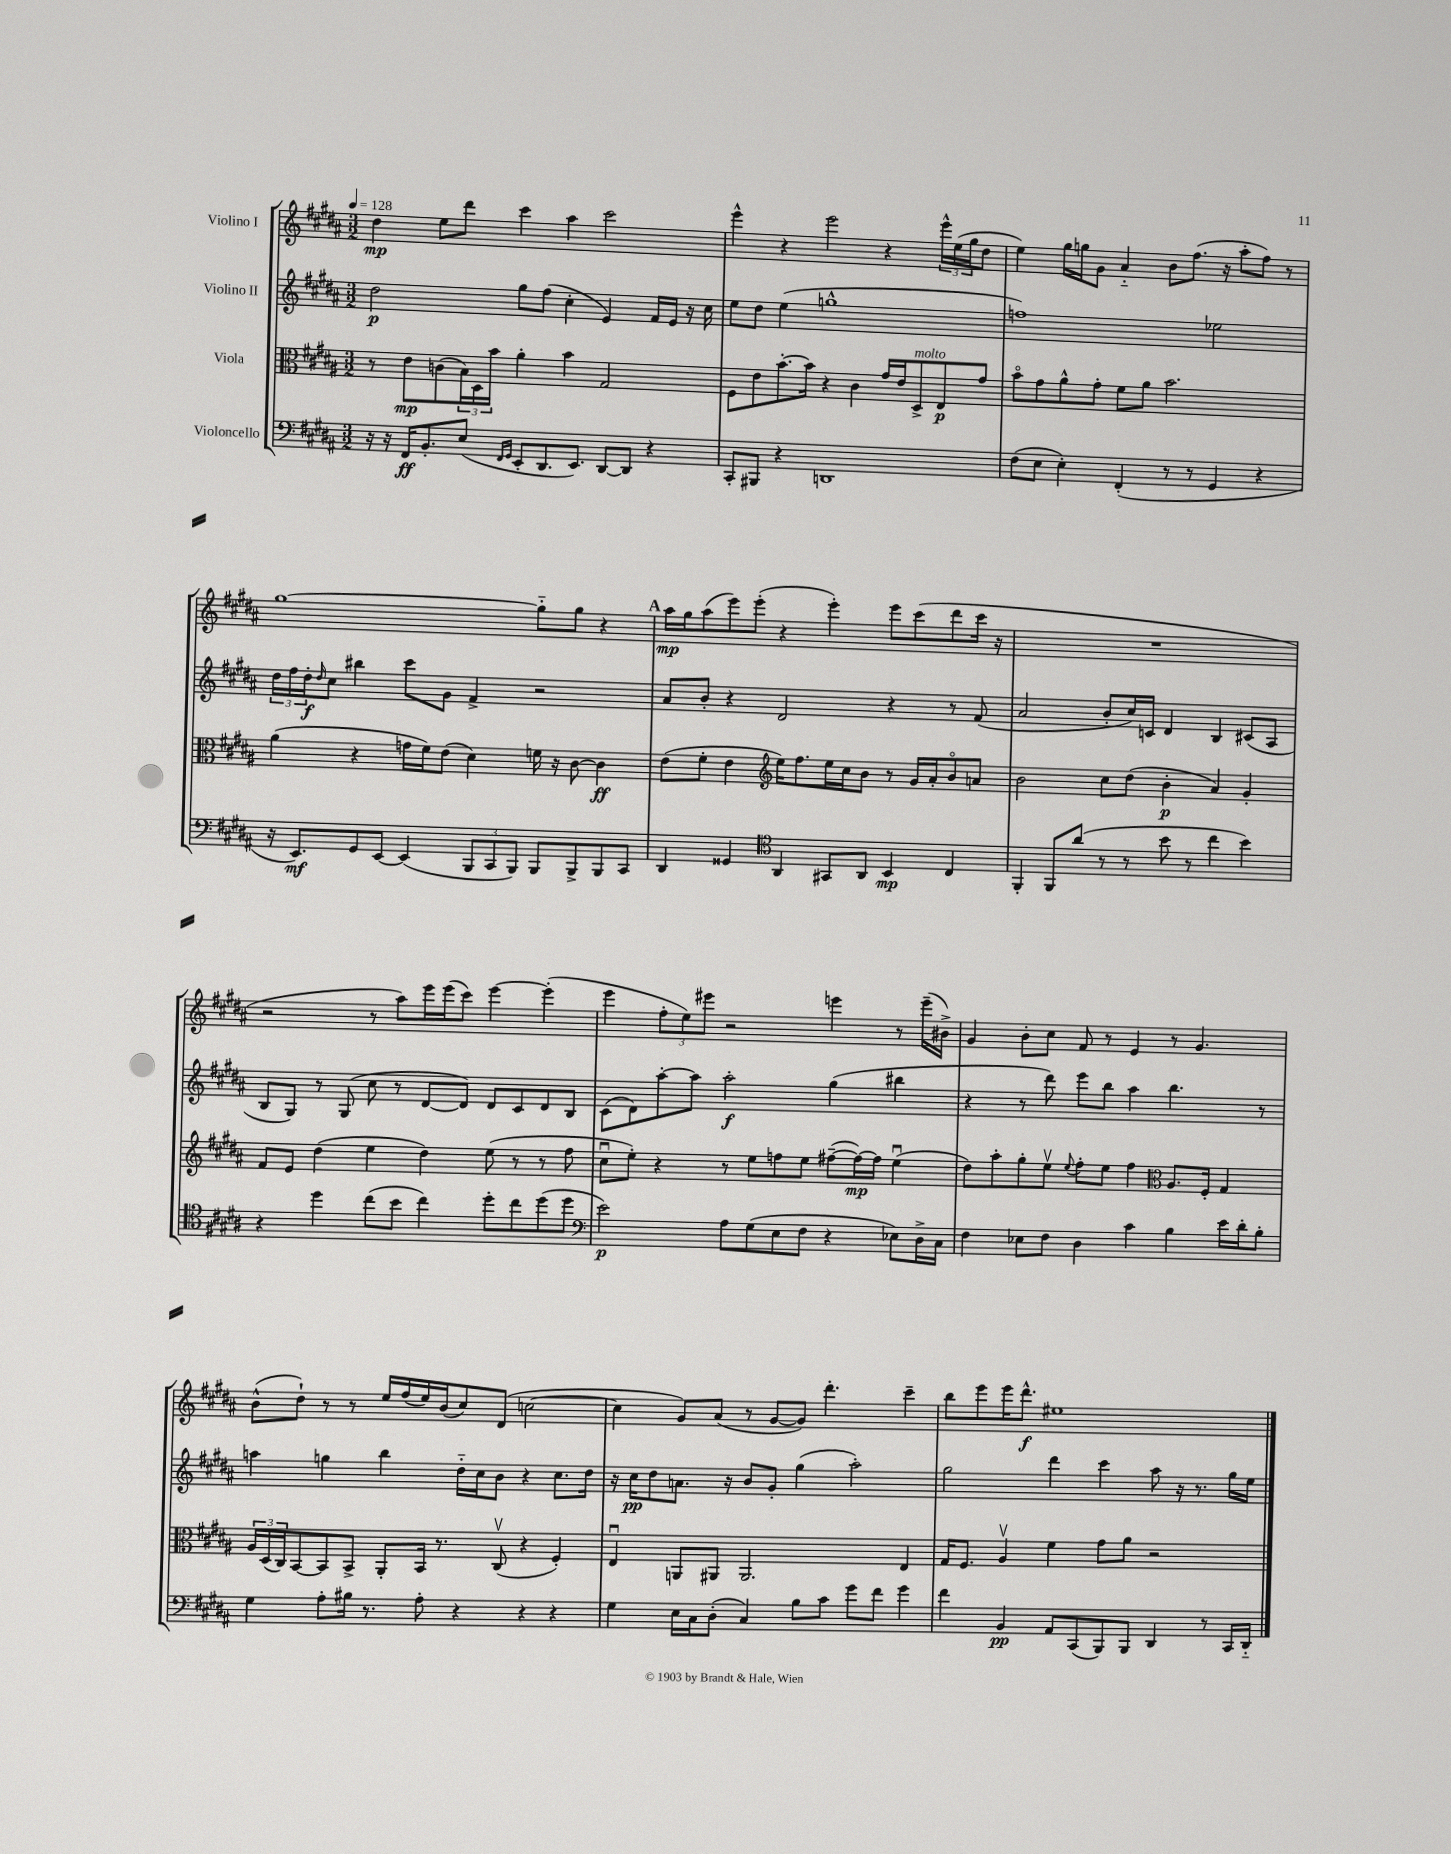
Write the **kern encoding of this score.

**kern	**kern	**kern	**kern
*staff4	*staff3	*staff2	*staff1
*clefF4	*clefC3	*clefG2	*clefG2
*k[f#c#g#d#a#]	*k[f#c#g#d#a#]	*k[f#c#g#d#a#]	*k[f#c#g#d#a#]
*M3/2	*M3/2	*M3/2	*M3/2
*MM128	*MM128	*MM128	*MM128
16r	8r	2dd#\	4dd#\
16r	.	.	.
16FF#/LK	8e\L	.	.
8.BB'/	.	.	.
.	(8c\	.	8ee\L
(8E/J	24B\L)	.	8ddd#\J
.	24D#\	.	.
.	24b\JJ	.	.
16qqFF#/LL	.	.	.
16qqGG#/JJ	.	.	.
8EE'/L	4a#'\	8gg#\L	4ccc#\
8.DD#/	.	(8ff#\J	.
.	4b\	4cc#'\	4aa#\
8.EE/J)	.	.	.
[8DD#/L	2G#/	4e/)	2ccc#\
8DD#/]J	.	.	.
4r	.	16f#/LL	.
.	.	16e/JJ	.
.	.	16r	.
.	.	16cc#\	.
=	=	=	=
8CC#'/L	8F#\L	8ee\L	4eee^^\
8BBB#/J	8e\	8dd#\J	.
4r	[8.b'\	(4ee\	4r
.	16b\]Jk	.	.
1DD	4r	1gg^^	2eee\
.	4c#\	.	.
.	16g#/LL	.	4r
.	16e/J	.	.
.	8D#^/	.	.
.	8E/	.	24eee^^\LL
.	.	.	(24ee\
.	.	.	24gg#\J
.	8g#/J	.	8dd#\J
=	=	=	=
(8F#\L	8bo\L	1ff)	4ee\)
8E\J	8g#\	.	.
4E'\)	8a#^^\	.	16gg#\LL
.	.	.	16gg\J
.	8g#'\J	.	8g#\J
(4FF#'/	8f#\L	.	4a#'~/
.	8a#\J	.	.
8r	2.b\	.	8b\L
8r	.	.	(8.ff#\J
4GG#/	.	2ee-\	.
.	.	.	16r
.	.	.	8aa#'\L
4r	.	.	8ff#\J)
.	.	.	8r
=	=	=	=
16r	(4a#\	24dd#\LL	[1gg#
.	.	24ff#\	.
8.EE/L)	.	.	.
.	.	24dd#'\J	.
.	.	16qqdd#/	.
.	.	8cc#\J	.
8GG#/	4r	4bb#\	.
[8EE/J	.	.	.
(4EE/]	16g\LL	8ccc#\L	.
.	16f#\J)	.	.
.	(8e\J	8g#\J	.
12BBB/L	4d#\)	4f#^/	.
12CC#/	.	.	.
12BBB/J)	.	.	.
8BBB/L	16f\	2r	8gg#'~\]L
.	16r	.	.
8BBB^/	[8c#\	.	8gg#\J
8BBB/	4c#\]	.	4r
8CC#/J	.	.	.
=	=	=	=
4DD#/	(8e\L	8a#/L	16aa#\LL
.	.	.	16gg#\J
.	8f#'\J	8b'/J	(8aa#\
4GG##/	4e\	4r	8eee\)
.	.	.	(8eee'\J
*clefC4	*clefG2	*	*
4AA#/	16ee\LK)	2d#/	4r
.	8.ff#\	.	.
8GG#/L	16ee\L	.	4eee'\)
.	16cc#\J	.	.
8AA#/J	8b\J	.	.
4BB/	8r	4r	8eee\L
.	16g#/LL	.	(8ccc#\
.	16a#'/J	.	.
4C#/	8bo/	8r	8ddd#\
.	8a/J	(8f#/	16ccc#\Jk
.	.	.	16r
=	=	=	=
4FF#'/	2b\	2a#/	1.r
8FF#/L	.	.	.
(8a#/J	.	.	.
8r	8cc#\L	8b'/L	.
8r	(8dd#\J	16cc#/L)	.
.	.	16c/JJ	.
8b\	4b'\	4d#/	.
8r	.	.	.
4cc#\	4a#/)	4B/	.
4b\)	4g#'/	(8c#/L	.
.	.	8A#/J	.
=	=	=	=
4r	8f#/L	8B/L	2r
.	8e/J	8G#/J)	.
4dd#\	(4dd#\	8r	.
.	.	(8G#/	.
(8cc#\L	4ee\	8cc#\	8r
8b\J	.	8r	8aa#\L)
4cc#\)	4dd#\)	[8d#/L	16eee\L
.	.	.	(16eee\J
.	.	8d#/]J)	8ccc#\J)
8dd#'\L	(8ee\	8d#/L	[4eee\
8cc#\	8r	8c#/	.
(8dd#\	8r	8d#/	(4eee'\]
8dd#\J	8ff#\	8B/J	.
=	=	=	=
*clefF4	*	*	*
2e\)	8cc#u\L	(8c#\L	4eee\
.	8ee'\J)	8d#\)	.
.	4r	[8aa#'\	12ff#'\L
.	.	.	12ee\)
.	.	8aa#\]J	.
.	.	.	12eee#\J
8A#\L	8r	2aa#'\	2r
(8G#\	8ee\L	.	.
8E\	8ff\	.	.
8F#\J	8ee\J	.	.
4r	([8ff#~\L	(4gg#\	4eee\
.	16ff#\_L)	.	.
.	16ff#\]JJ	.	.
8E-\L)	(4eeu\	4bb#\	8r
16D#^\L	.	.	(16eee~\LL
16C#\JJ	.	.	16b#^\JJ)
=	=	=	=
4F#\	8dd#\L)	4r	4g#/
.	8aa#'\	.	.
8E-\L	8gg#'\	8r	8b'\L
8F#\J	8eev\J	8ddd#\)	8cc#\J
.	8qqee/	.	.
4D#\	8ff#'\L	8eee\L	8f#/
.	8ee\J	8bb\J	8r
4c#\	4ff#\	4aa#\	4e/
*	*clefC3	*	*
4B\	8.A#/L	4.bb\	8r
.	.	.	4.g#/
.	16F#'/Jk	.	.
16e\LL	4G#/	.	.
16d#'\J	.	.	.
8B'\J	.	8r	.
=	=	=	=
4G#\	24A#/LL	4aa\	(8b^^\L
.	(24D#/	.	.
.	24C#/J)	.	.
.	[8BB/	.	8dd#`\J)
8A#'\L	8BB/]	4gg\	8r
16B#\Jk	8BB^/J	.	8r
8.r	.	.	.
.	8AA#'/L	4bb\	16ee/LL
.	.	.	(16ff#/
8A#'\	16BB/Jk	.	16ee/)
.	8.r	.	(16b/J
4r	.	16dd#'~\LL	8cc#/)
.	.	16cc#\J	.
.	(8C#v/	8b\J	(8d#/J
4r	4r	4r	[2cc\
4r	4F#'/)	8.cc#\L	.
.	.	16dd#\Jk	.
=	=	=	=
4G#\	4Eu/	16r	4cc\]
.	.	16cc#\LK	.
.	.	8dd#\	.
16E\LL	8AA/L	8.a\J	8g#/L)
16C#\J	.	.	.
(8D#'\J	8AA#/J	.	(8a#/J
.	.	16r	.
4C#/)	2.AA#/	8b/L	8r
.	.	8g#'/J	[8g#/L
8B\L	.	(4gg#\	8g#/]J)
8c#\J	.	.	4.ddd#'\
8g#\L	.	2aa#'\)	.
8f#\J	.	.	.
4g#\	4E/	.	4ccc#~\
=	=	=	=
4f#\	16G#/LK	2gg#\	8bb\L
.	8.F#/J	.	.
.	.	.	8eee\
4BB/	4A#v/	.	16eee\K
.	.	.	8.ddd#^^\J
8AA#/L	4f#\	4ddd#\	1ee#
(8CC#/	.	.	.
8BBB/)	8g#\L	4ccc#\	.
8BBB/J	8a#\J	.	.
4DD#/	2r	8aa#\	.
.	.	16r	.
.	.	8.r	.
8r	.	.	.
16CC#/LL	.	16gg#\LL	.
16DD#'~/JJ	.	16ee\JJ	.
==	==	==	==
*-	*-	*-	*-
